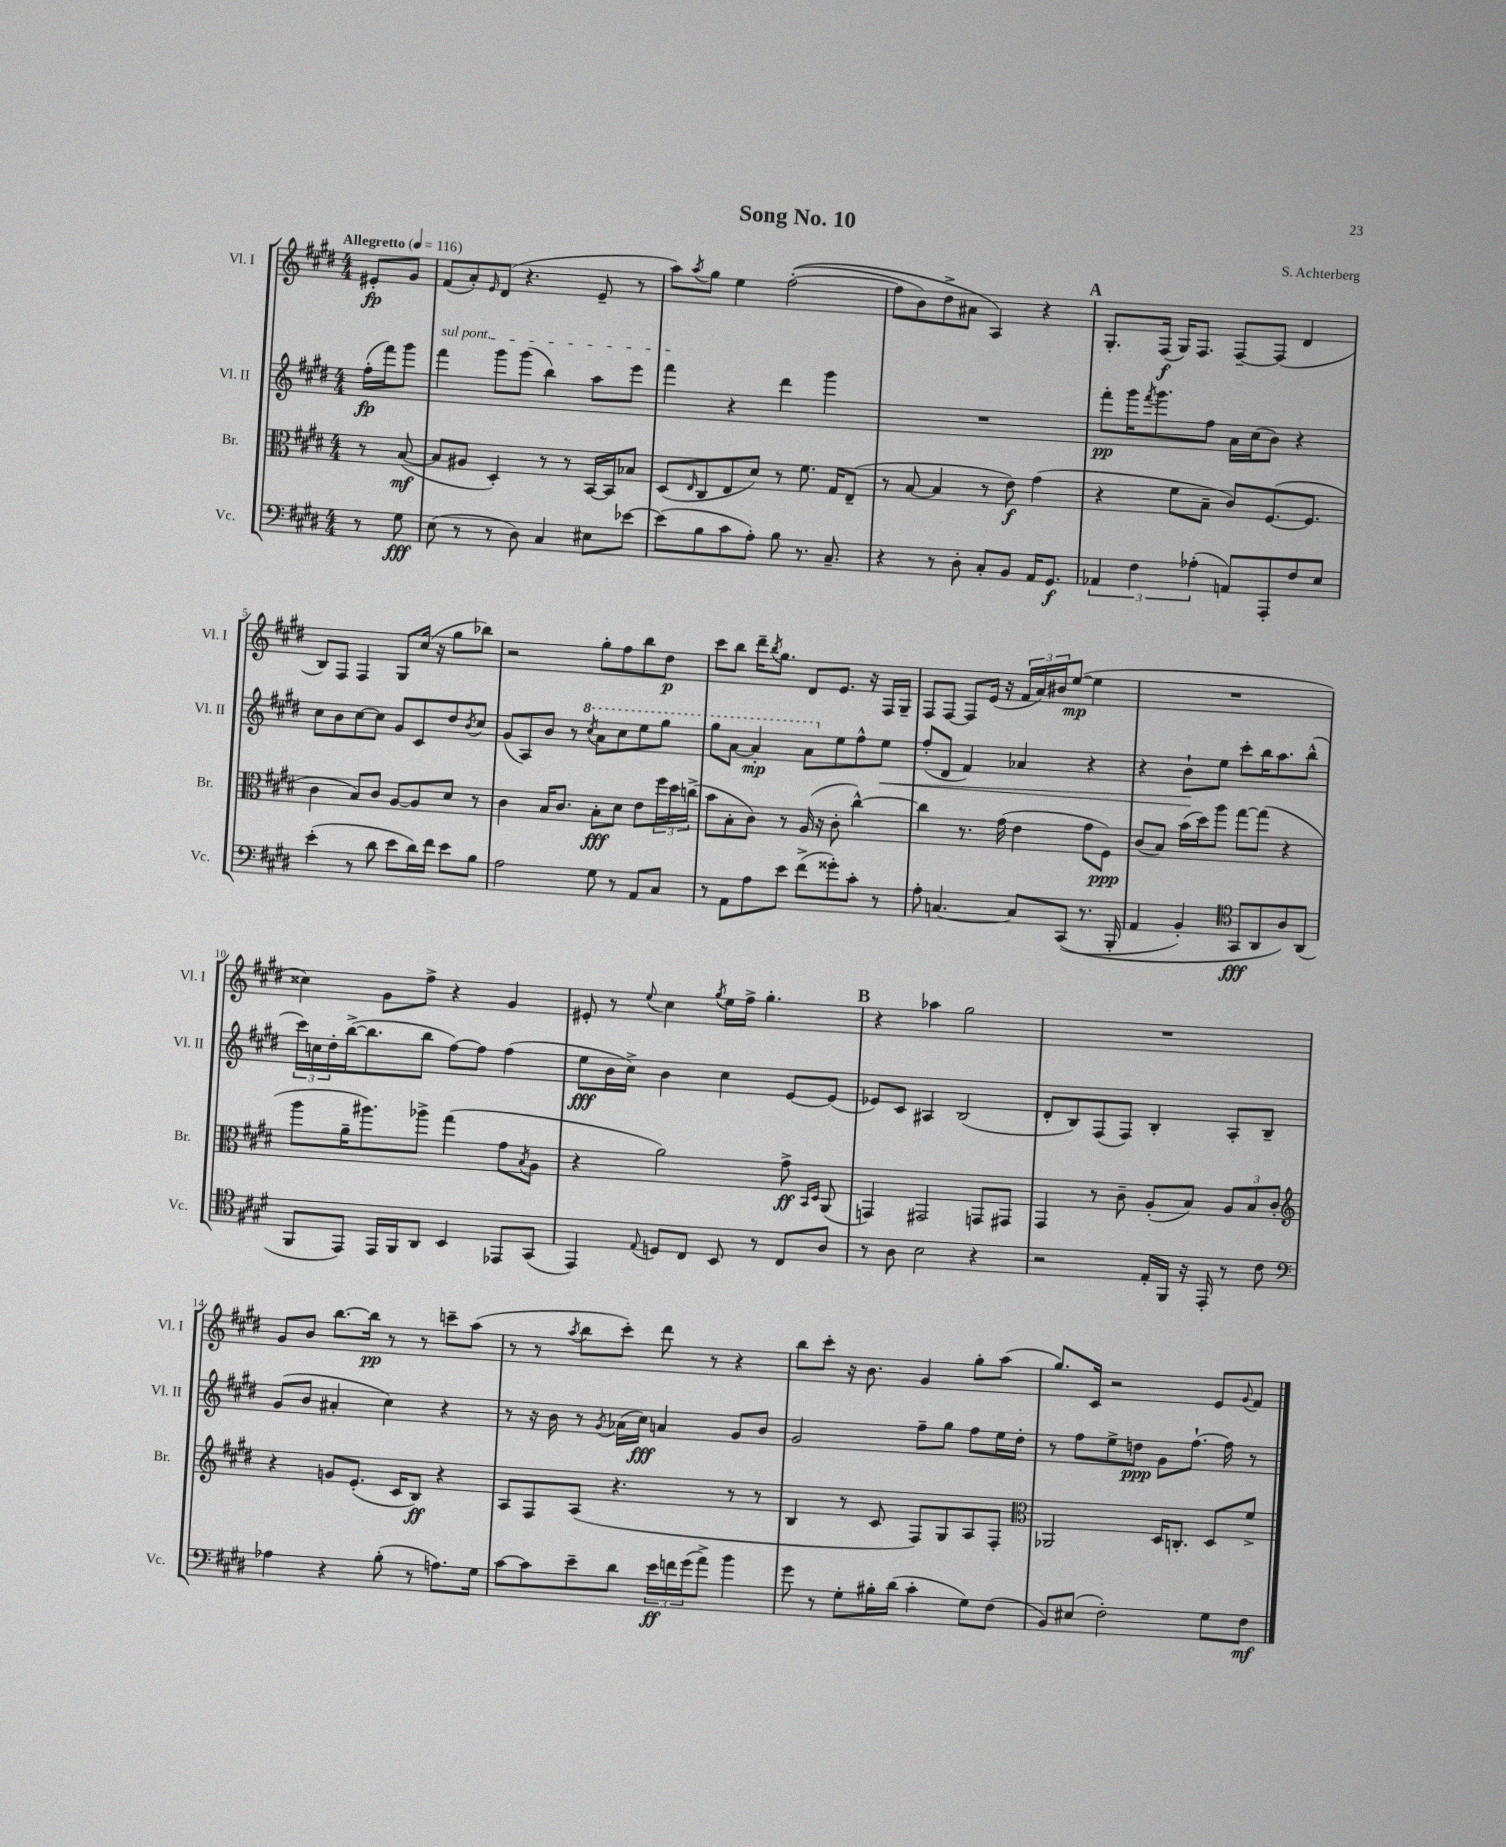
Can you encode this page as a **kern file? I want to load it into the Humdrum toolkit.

**kern	**kern	**kern	**kern
*staff4	*staff3	*staff2	*staff1
*clefF4	*clefC3	*clefG2	*clefG2
*k[f#c#g#d#]	*k[f#c#g#d#]	*k[f#c#g#d#]	*k[f#c#g#d#]
*M4/4	*M4/4	*M4/4	*M4/4
*MM116	*MM116	*MM116	*MM116
8r	8r	(16ff#'	8e#'
.	.	16fff#)	.
8G#	([8B	8ggg#	8g#
=	=	=	=
(8E	8B]	4fff#	(8f#
8r	8A#	.	8a')
.	.	.	16qqe
8r	4D#')	8ggg#	(8d#
8D#)	.	(8ggg#	4.r
4C#	8r	4bb)	.
.	8r	.	.
8E#	[16BB	8aa	8e~
.	16BB]	.	.
[8e-	8B-	8eee	8r
=	=	=	=
(8e-]	(8D#	4fff#	8aa)
.	16qqE	.	8qaa
8B	8C#	.	8gg#
8c#	8E	4r	4ee
8A')	8d#)	.	.
8B	8r	4ddd#	&(([2ff#'
8.r	8.f#	.	.
.	.	4ggg#	.
8.C#~	16G#	.	.
.	(8E~	.	.
=	=	=	=
4r	8r	1r	8ff#]
.	[8B	.	8b)
8r	4B]	.	8dd#^
8D#'	.	.	8a#
8C#'	8r	.	4A&)
8BB	8e)	.	.
16AA	(4g#	.	4r
8.GG#	.	.	.
=	=	=	=
6AA-	4r	8fff#'	8.G#'
.	.	16ggg#	.
6F#	.	.	.
.	.	8qfff#	.
.	.	8.ggg#	(16F#
.	8f#	.	16G#)
.	.	.	8.F#
(6A-'	.	.	.
.	8B~	8ff#	.
8AA)	8c#)	16a	[8F#~
.	.	(16cc#	.
8AAA'	([8.F#	8b)	(8F#]
8F#	.	4r	4d#
.	8.F#]	.	.
8E	.	.	.
=	=	=	=
(4e'	4c#	8cc#	8B)
.	.	8b	8F#
8r	8B)	[8cc#	4F#
8d#	8c#	8cc#]	.
8e	[8A	8g#	8G#
16d#)	8A]	8c#	(16cc#
16f#	.	.	16r
8e	8d#	8dd#	8gg#
.	.	8qb	.
8B	8r	8cc#	8bb-)
=	=	=	=
2A	4c#	(8g#	2r
.	.	8A)	.
.	16B	8b	.
.	8.c#	.	.
.	.	8r	.
.	.	8qccc#	.
8G#	8B'	8aa	8gg#'
8r	8d#	8ccc#	8ff#
8AA	8e	8eee	8bb
8C#	24ff#	8ggg#	8dd#
.	24dd#	.	.
.	(24cc^	.	.
=	=	=	=
8r	8b	8ggg#	8ccc#
8AA	8B'	[8aa	8bb
8A	8c#)	4aa']	16ddd#~
.	.	.	8qbb
.	.	.	8.gg#
8e	8r	.	.
(8f#^	(16A	8aa	8d#
.	16r	.	.
8g##')	8c#'	8ee	8.e
8c#'	[4cc#^^)	8ff#^^	.
.	.	.	16r
8r	.	8ee	16F#
.	.	.	16G#~
=	=	=	=
8A'	4cc#]	(8ff#'	8F#
[4.C	.	8d#	[8F#
.	8.r	4f#)	8F#]
.	.	.	(16e
.	(16g#	.	16r
8C]	4e	4a-	24f#
.	.	.	24a)
.	.	.	24b#
&((8CC#	.	.	([8ee
8.r	8g#	4r	4ee]
.	8F#)	.	.
16BBB'	.	.	.
=	=	=	=
4AA	(8c#	4r	1r
.	8B)	.	.
4BB')	(16b	8b`	.
.	16dd#)	.	.
.	8aa	8ee	.
*clefC4	*	*	*
8GG#	[8gg#	8ccc#'	.
8AA	(8gg#]	16bb	.
.	.	8.aa	.
8A&)	4r	.	.
(8AA	.	(8bb^^	.
=	=	=	=
8FF#	8aa	24ccc#)	4cc##)
.	.	24cc	.
.	.	24dd#'	.
8EE)	16a~	([16bb^	.
.	8.aa#)	8.bb]	.
16EE	.	.	8g#
16FF#	.	.	.
8AA	8aa-^	8bb	8ff#^
4BB	(4gg#	[8ff#)	4r
.	.	8ff#]	.
8EE-	8g#	(4ff#	4g#
.	8qB	.	.
(8GG#	8A	.	.
=	=	=	=
4EE)	4r	8ee	8e#'
.	.	16b	8r
.	.	16cc#^)	.
8qqE	.	.	8qqee
8D	2a)	4b	4cc#
8C#	.	.	.
.	.	.	8qgg#
8BB	.	4cc#	16ee
.	.	.	16ff#^
8r	.	.	4.gg#'
8C#	8g#^	[8e	.
.	16qqBB	.	.
.	16qqD#	.	.
8A	(8AA	(8e]	.
=	=	=	=
8r	4GG)	8e-)	4r
8A	.	8c#	.
2B	2GG#	4A#	4aa-
.	.	(2B	2gg#
4r	8GG	.	.
.	8GG#	.	.
=	=	=	=
2r	4GG#	8d#'	1r
.	.	8B)	.
.	8r	(8F#	.
.	8c#~	8F#)	.
16E'	(8A'	4B'	.
16FF#	.	.	.
16r	8B)	.	.
16EE'	.	.	.
8r	12A	8A'	.
.	12B	.	.
8c#	.	8B~	.
.	12c#'	.	.
=	=	=	=
*clefF4	*clefG2	*	*
4A-	4r	(8g#	8g#
.	.	8b	8b
4r	8g	4a#'	[8.bb
.	(8.e'	.	.
.	.	.	16bb]
(8B'	.	4cc#)	8r
.	16c#	.	.
8r	8B)	.	8r
8.A)	4r	4r	8ccc~
.	.	.	(8aa
16G#	.	.	.
=	=	=	=
[8c#	8A	8r	8r
8c#]	8F#	16r	8r
.	.	16b	.
.	.	.	8qaa
8e~	(8A	8r	8bb
.	.	8qg#	.
8d#	4.r	(16a-	8ccc#')
.	.	16cc#)	.
24e	.	4a	8ddd#
24f	.	.	.
(24g#	.	.	.
8a^)	.	.	8r
4b	8r	8g#	4r
.	8r	8b	.
=	=	=	=
8g#	4B	2g#	8bb
8r	.	.	8ccc#'
8G#'	8r	.	16r
.	.	.	8.b
16B#'	8c#	.	.
(16d#	.	.	.
4c#'	8F#)	8ff#~	4g#
.	8G#	8gg#	.
8G#)	8A	8ff#	8gg#'
(8F#	8F#'	16ee	(8aa
.	.	16dd#'	.
=	=	=	=
*	*clefC3	*	*
8BB)	2AA-	8r	8.gg#)
(8E#	.	8ff#	.
.	.	.	16c#
2F#')	.	8ee^	2r
.	.	8dd	.
.	16D#	8g#	.
.	8.C'	.	.
.	.	[8.ff#`	.
8G#	8D#	.	8e
.	.	16ff#]	.
.	.	.	8qqg#
8F#	8f#^	8r	8f#
==	==	==	==
*-	*-	*-	*-
